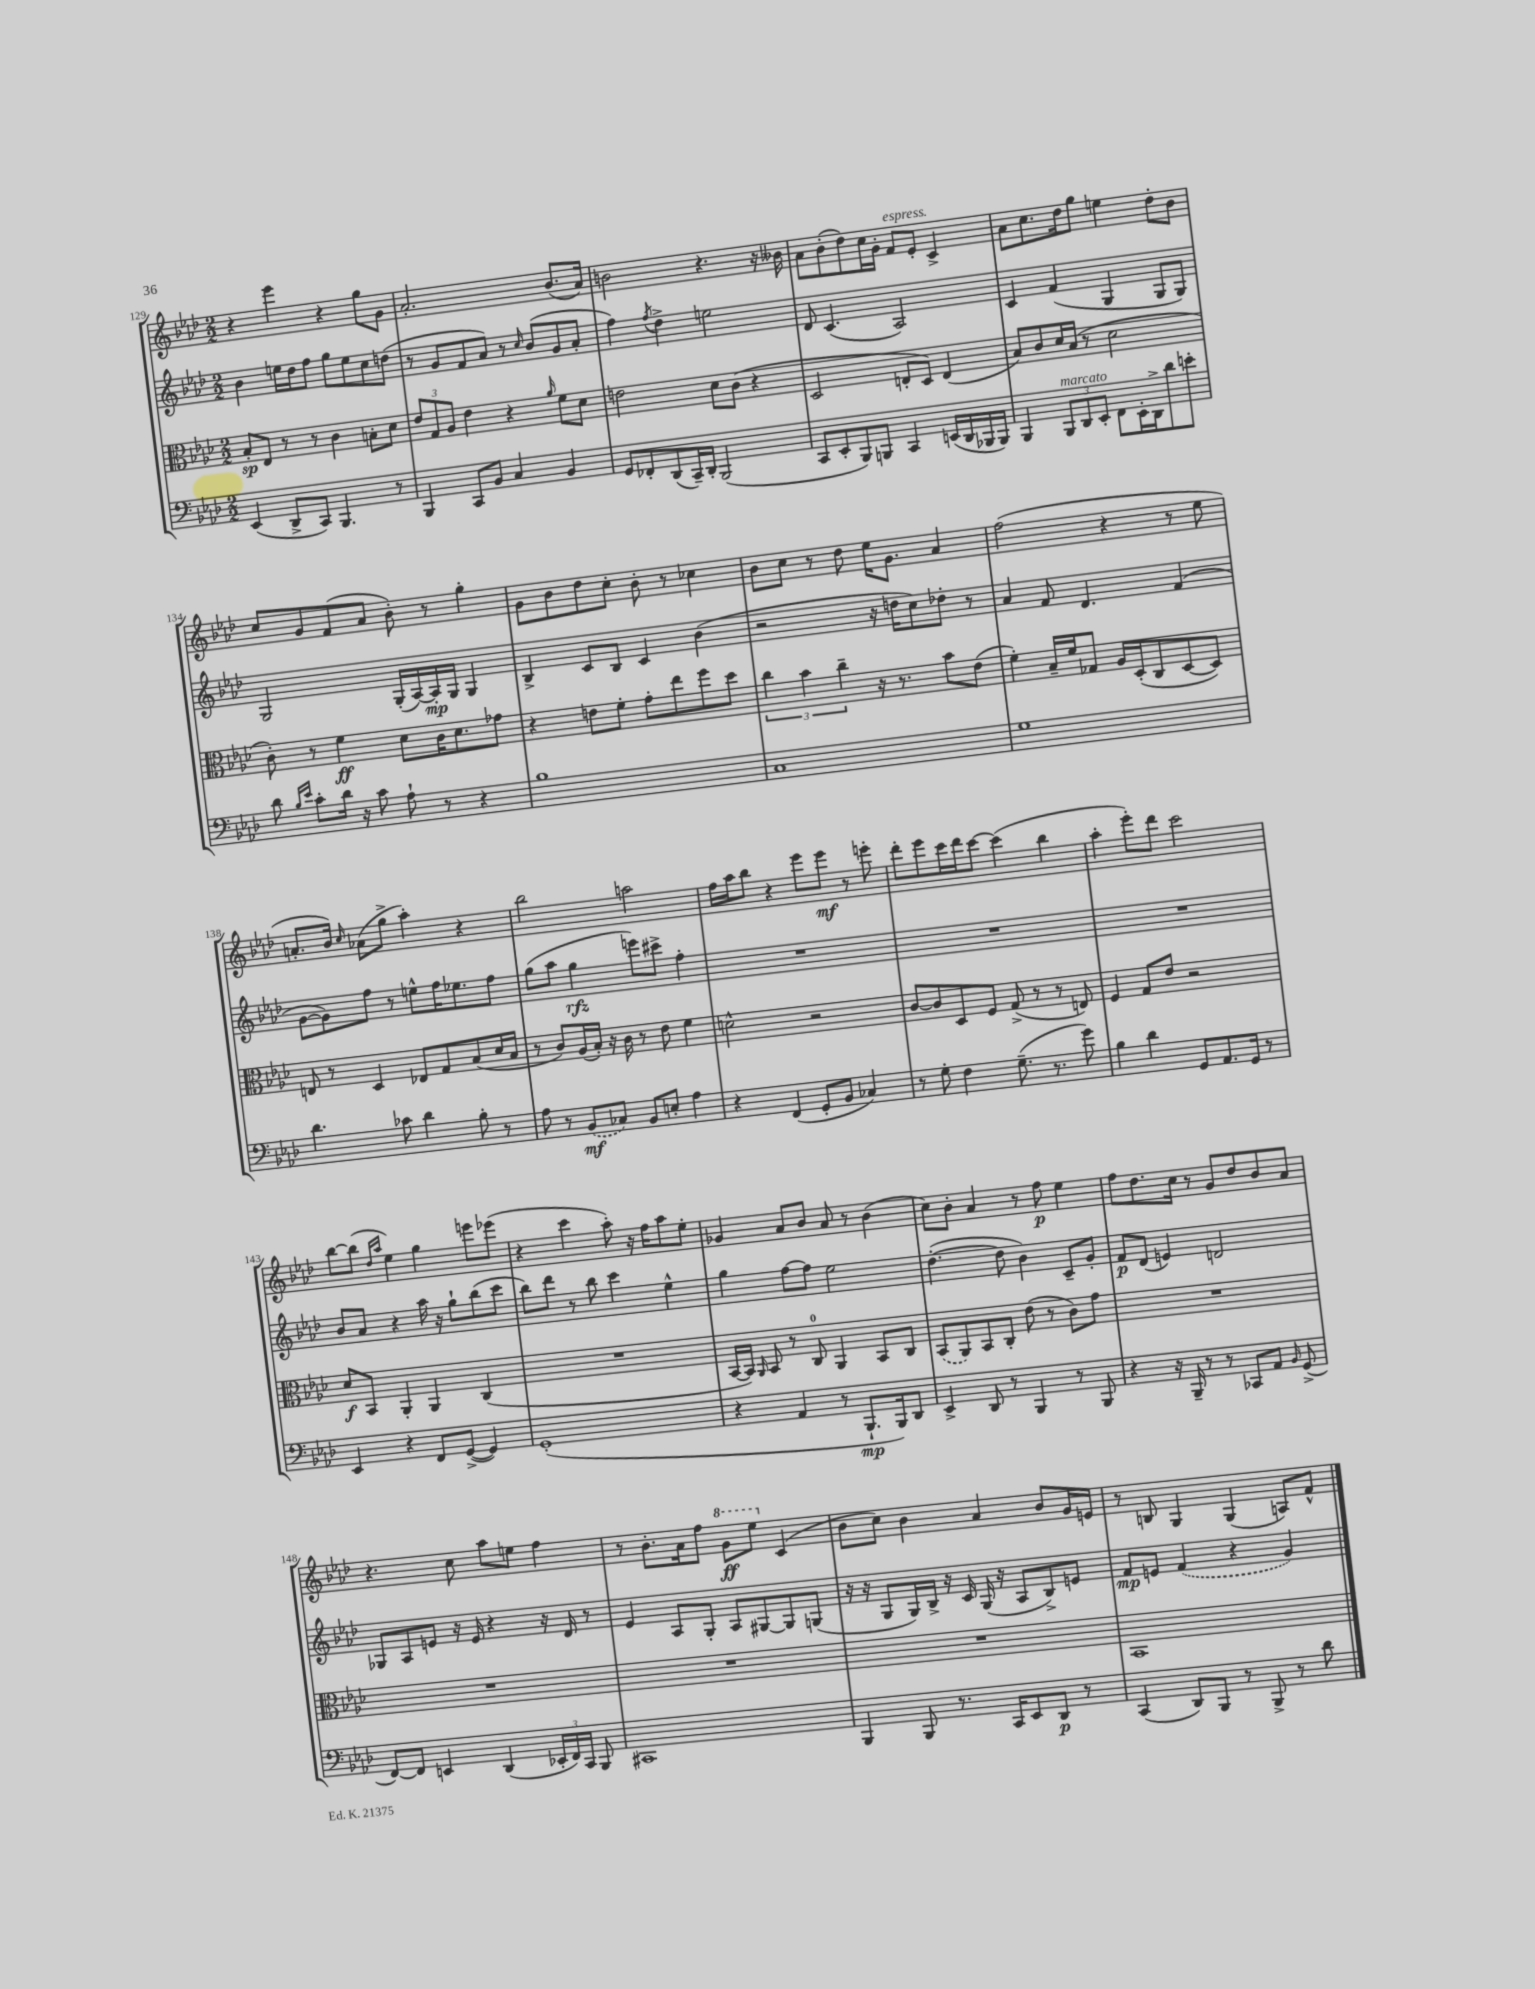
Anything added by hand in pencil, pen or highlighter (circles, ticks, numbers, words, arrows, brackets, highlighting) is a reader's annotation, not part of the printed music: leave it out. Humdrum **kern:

**kern	**dynam	**kern	**dynam	**kern	**dynam	**kern	**dynam
*part4	*part4	*part3	*part3	*part2	*part2	*part1	*part1
*staff4	*staff4	*staff3	*staff3	*staff2	*staff2	*staff1	*staff1
*clefF4	*	*clefC3	*	*clefG2	*	*clefG2	*
*k[b-e-a-d-]	*	*k[b-e-a-d-]	*	*k[b-e-a-d-]	*	*k[b-e-a-d-]	*
*M2/2	*	*M2/2	*	*M2/2	*	*M2/2	*
=129	=129	=129	=129	=129	=129	=129	=129
(4EE-/	.	8B-'/L	sp	4b-\	.	4r	.
.	.	8E-/J	.	.	.	.	.
8DD-^/L	.	8r	.	16een\LL	.	4eee-\	.
.	.	.	.	16dd-\J	.	.	.
8CC/J)	.	8r	.	8ff\J	.	.	.
4.BBB-/	.	4c\	.	8gg\L	.	4r	.
.	.	.	.	8ee\	.	.	.
.	.	8Bn'\L	.	8cc\	.	8gg\L	.
8r	.	8d-\J	.	(8ddn\J	.	8g\J	.
=130	=130	=130	=130	=130	=130	=130	=130
4BBB-/	.	12e-/L	.	8r	.	2.a-'/	.
.	.	12G/	.	.	.	.	.
.	.	.	.	8g/L	.	.	.
.	.	12A-/J	.	.	.	.	.
8CC/L	.	4e-\	.	8f/	.	.	.
8BB-/J	.	.	.	8a-/J)	.	.	.
4C/	.	4r	.	8r	.	.	.
.	.	.	.	16qqcc/	.	.	.
.	.	.	.	(8b-/L	.	.	.
.	.	16qqa-/	.	.	.	.	.
4BB-/	.	8f\L	.	8g/	.	(8.b-/L	.
.	.	8d-\J	.	8a-'/J	.	.	.
.	.	.	.	.	.	16a-/Jk)	.
=131	=131	=131	=131	=131	=131	=131	=131
8GG/L	.	2en\	.	4ff\)	.	2bn\	.
8FF-X'/	.	.	.	.	.	.	.
.	.	.	.	8qff/	.	.	.
(8DD-/	.	.	.	4dd-^\	.	.	.
16CC~/L)	.	.	.	.	.	.	.
16DD-'/JJ	.	.	.	.	.	.	.
(2BBB-/	.	8d-\L	.	2een\	.	4.r	.
.	.	(8c\J	.	.	.	.	.
.	.	4r	.	.	.	.	.
.	.	.	.	.	.	16r	.
.	.	.	.	.	.	16b--X\	.
=132	=132	=132	=132	=132	=132	=132	=132
8CC/L	.	2D-/	.	8d-/	.	8a-\L	.
8EE-'/	.	.	.	(4.c/	.	(8b-'\	.
8BBB-/)	.	.	.	.	.	8dd-\)	.
8BBBn/J	.	.	.	.	.	16cc\L	.
.	.	.	.	.	.	16g'\JJ	.
!	!	!	!	!	!	!LO:TX:a:i:t=espress.	!
4CC/	.	8En'/L	.	2A-/)	.	8f/L	.
.	.	8D-/J)	.	.	.	8e-'/J	.
(16EEn/LL	.	(4E/	.	.	.	4c^/	.
16DD-/	.	.	.	.	.	.	.
16BBB-X/	.	.	.	.	.	.	.
16BBB-/JJ)	.	.	.	.	.	.	.
=133	=133	=133	=133	=133	=133	=133	=133
4BBB-/	.	8B-/L)	.	4c/	.	8a-\L	.
.	.	8c/	.	.	.	8.cc\	.
!LO:TX:a:i:t=marcato	!	!	!	!	!	!	!
12BBB-/L	.	16d-/L	.	(4f/	.	.	.
.	.	(16B-/JJ	.	.	.	16dd-\k	.
12DD-/	.	.	.	.	.	.	.
.	.	8r	.	.	.	8gg\J	.
12EE-'/J	.	.	.	.	.	.	.
8FF\L	.	2d-\	.	4G/	.	4een\	.
16EE-'\L	.	.	.	.	.	.	.
16DD-^\J	.	.	.	.	.	.	.
8d-\	.	.	.	8G/L	.	8dd-'\L	.
8en'\J	.	.	.	8G/J)	.	8b-\J	.
!!LO:LB:g=z
=134	=134	=134	=134	=134	=134	=134	=134
8d-\	.	8c'\)	.	2G/	.	8cc/L	.
16qqB-/LL	.	.	.	.	.	.	.
16qqe-/JJ	.	.	.	.	.	.	.
8c'\L	.	8r	.	.	.	8g/	.
16d-\Jk	.	4f\	ff	.	.	(8f/	.
16r	.	.	.	.	.	.	.
8c\	.	.	.	.	.	8a-/J	.
8A-`\	.	8d-\L	.	(16G'/LL	.	8b-'\)	.
.	.	.	.	[16A-/)	.	.	.
8r	.	16c\K	.	16A-'/]	mp	8r	.
.	.	8.d-\	.	16G/JJ	.	.	.
4r	.	.	.	4G/	.	4gg'\	.
.	.	8g-X\J	.	.	.	.	.
=135	=135	=135	=135	=135	=135	=135	=135
1B-	.	4r	.	4B-^/	.	8g\L	.
.	.	.	.	.	.	8b-\	.
.	.	8en\L	.	8c/L	.	8dd-\	.
.	.	8f'\J	.	8B-/J	.	8cc'\J	.
.	.	8g'\L	.	4c/	.	8b-'\	.
.	.	8ee-\	.	.	.	8r	.
.	.	8ff\	.	(4b-\	.	4cc-X\	.
.	.	8dd-\J	.	.	.	.	.
=136	=136	=136	=136	=136	=136	=136	=136
1C	.	6cc\	.	2r	.	8b-\L	.
.	.	.	.	.	.	8cc\J	.
.	.	6b-\	.	.	.	.	.
.	.	.	.	.	.	8r	.
.	.	6cc~\	.	.	.	.	.
.	.	.	.	.	.	8dd-\	.
.	.	16r	.	16r	.	16ee-\KL	.
.	.	8.r	.	16ddn\KL	.	8.g\J	.
.	.	.	.	8cc\)	.	.	.
.	.	8b-\L	.	8dd-X'\J	.	4a-/	.
.	.	(8e-\J	.	8r	.	.	.
=137	=137	=137	=137	=137	=137	=137	=137
1G	.	4f'\)	.	4a-/	.	(2ff\	.
.	.	16B-~/LL	.	8f/	.	.	.
.	.	16f/J	.	.	.	.	.
.	.	8G-X/J	.	4.d-/	.	.	.
.	.	16A-/LL	.	.	.	4r	.
.	.	(16D-'/J	.	.	.	.	.
.	.	8C/	.	.	.	.	.
.	.	[8D-/	.	(4f/	.	8r	.
.	.	8D-/J])	.	.	.	8ee-\	.
!!LO:LB:g=z
=138	=138	=138	=138	=138	=138	=138	=138
4.d-\	.	8En/	.	[8g\L	.	8.an'/L	.
.	.	8r	.	8g\])	.	.	.
.	.	.	.	.	.	16b-/Jk)	.
.	.	.	.	.	.	16qqcc/	.
.	.	4D-/	.	8ff\J	.	(8a-X\L	.
8c-X\	.	.	.	8r	.	8gg^\J	.
4d-\	.	8E-X/L	.	8een^^\L	.	4aa-'\)	.
.	.	8G/	.	16ff\K	.	.	.
.	.	.	.	8.ee-X\	.	.	.
8B-'\	.	(8B-/	.	.	.	4r	.
8r	.	16d-/L	.	8ff\J	.	.	.
.	.	16B-/JJ	.	.	.	.	.
=139	=139	=139	=139	=139	=139	=139	=139
8A-\	.	8r	.	(8gg\L	.	2bb-\	.
8r	.	8c/L)	.	8aa-\J	.	.	.
(8BB-/L	mf	(16A-/L	.	4gg\	rfz	.	.
.	.	16B-'/JJ)	.	.	.	.	.
8C-X/J)	.	16r	.	.	.	.	.
.	.	16c\	.	.	.	.	.
8BB-/L	.	8r	.	8eeen\L)	.	2aan\	.
8En'/J	.	8e-\	.	8ccc#X^\J	.	.	.
4A-\	.	4f\	.	4ff'\	.	.	.
=140	=140	=140	=140	=140	=140	=140	=140
4r	.	2dn^^\	.	1r	.	16ff\LL	.
.	.	.	.	.	.	16aa-\J	.
.	.	.	.	.	.	8bb-\J	.
(4FF/	.	.	.	.	.	4r	.
8GG'/L	.	2r	.	.	.	8eee-\L	.
8BB-/J	.	.	.	.	.	8eee-\J	mf
4C-X/)	.	.	.	.	.	8r	.
.	.	.	.	.	.	8eeen'\	.
=141	=141	=141	=141	=141	=141	=141	=141
8r	.	[8c/L	.	1r	.	8ddd-'\L	.
8G'\	.	8c/]	.	.	.	8eee-\	.
4F\	.	8D-/	.	.	.	16ccc\L	.
.	.	.	.	.	.	16ddd-\J	.
.	.	8F/J	.	.	.	[8ccc\J	.
(8.G~\	.	(8G^/	.	.	.	(4ccc\]	.
.	.	8r	.	.	.	.	.
8.r	.	.	.	.	.	.	.
.	.	8r	.	.	.	4bb-\	.
8g\)	.	8En/)	.	.	.	.	.
=142	=142	=142	=142	=142	=142	=142	=142
4B-\	.	4F/	.	1r	.	4aa-'\	.
4d-\	.	8G/L	.	.	.	8eee-'\L)	.
.	.	8e-/J	.	.	.	8ddd-\J	.
8GG/L	.	2r	.	.	.	2ccc\	.
8.AA-/	.	.	.	.	.	.	.
16GG/Jk	.	.	.	.	.	.	.
8r	.	.	.	.	.	.	.
!!LO:LB:g=z
=143	=143	=143	=143	=143	=143	=143	=143
4EE-/	.	8d-/L	f	8b-/L	.	[8bb-\L	.
.	.	8BB-/J	.	8a-/J	.	(8bb-\J]	.
.	.	.	.	.	.	16qqdd-/LL	.
.	.	.	.	.	.	16qqaa-/JJ	.
4r	.	4AA-'/	.	4r	.	4ee-\)	.
8FF/L	.	4AA-/	.	16aa-\	.	4gg\	.
.	.	.	.	16r	.	.	.
([8GG^/J	.	.	.	8gg`\L	.	.	.
4GG/])	.	(4C/	.	(8bb-\	.	8eeen\L	.
.	.	.	.	8ccc\J	.	(8eee-X\J	.
=144	=144	=144	=144	=144	=144	=144	=144
(1GG'	.	1r	.	8bb-\L)	.	4r	.
.	.	.	.	8ddd-\J	.	.	.
.	.	.	.	8r	.	4ccc\	.
.	.	.	.	8bb-\	.	.	.
.	.	.	.	4ccc\	.	8aa-'\)	.
.	.	.	.	.	.	16r	.
.	.	.	.	.	.	16ff\KL	.
.	.	.	.	4ee-^^\	.	8aa-\	.
.	.	.	.	.	.	8ee-'\J	.
=145	=145	=145	=145	=145	=145	=145	=145
4r	.	[16BB-/LL	.	4gg\	.	4g-X/	.
.	.	16BB-/JJ])	.	.	.	.	.
.	.	16qqAA-/	.	.	.	.	.
.	.	8BB-/	.	.	.	.	.
4AA-/	.	8r	.	[8ff\L	.	8a-/L	.
.	.	8C/	.	8ff\J]	.	8b-/J	.
8r	.	4AA-/	.	2ee-\	.	8a-/	.
8.BBB-`/L	mp	.	.	.	.	8r	.
.	.	8BB-/L	.	.	.	(4b-\	.
16BBB-/k)	.	.	.	.	.	.	.
8DD-/J	.	8C/J	.	.	.	.	.
=146	=146	=146	=146	=146	=146	=146	=146
4EE-^/	.	(8BB-/L	.	([4.dd-'\	.	8cc\L)	.
.	.	8AA-/)	.	.	.	8b-'\J	.
8DD-/	.	8BB-/	.	.	.	4a-/	.
8r	.	8C'/J	.	8dd-\]	.	.	.
4BBB-/	.	(8e-\	.	4b-\)	.	8r	.
.	.	8r	.	.	.	8ff\	p
8r	.	8c\L)	.	8c~/L	.	4ee-\	.
8BBB-/	.	8g\J	.	8g'/J	.	.	.
=147	=147	=147	=147	=147	=147	=147	=147
4r	.	1r	.	8f/L	p	8ff\L	.
.	.	.	.	(8d-/J	.	8.dd-\	.
16r	.	.	.	4en/)	.	.	.
16BBB-~/	.	.	.	.	.	16cc\Jk	.
8r	.	.	.	.	.	8r	.
8r	.	.	.	2dn/	.	8g/L	.
8CC-X/L	.	.	.	.	.	8dd-/	.
8AA-/J	.	.	.	.	.	8b-/	.
16qqBB-/	.	.	.	.	.	.	.
(8GG^/	.	.	.	.	.	8a-/J	.
!!LO:LB:g=z
=148	=148	=148	=148	=148	=148	=148	=148
[8FF/L)	.	1r	.	8G-X/L	.	4.r	.
8FF/J]	.	.	.	8A-/	.	.	.
4EEn/	.	.	.	8en/J	.	.	.
.	.	.	.	16r	.	8cc\	.
.	.	.	.	16e/	.	.	.
(4DD-/	.	.	.	4r	.	8aa-\L	.
.	.	.	.	.	.	8een\J	.
24EE-X'/LL	.	.	.	16r	.	4ff\	.
24FF/)	.	.	.	.	.	.	.
.	.	.	.	16d-/	.	.	.
24CC/JJ	.	.	.	.	.	.	.
8BBB-/	.	.	.	8r	.	.	.
=149	=149	=149	=149	=149	=149	=149	=149
1CC#X	.	1r	.	4e-/	.	8r	.
.	.	.	.	.	.	8.b-'\L	.
.	.	.	.	8A-/L	.	.	.
.	.	.	.	.	.	16a-\k	.
.	.	.	.	8G'/J	.	8ff\J	.
*	*	*	*	*	*	*8va	*
.	.	.	.	8A-/L	.	8gg\L	ff
.	.	.	.	[8G#X/	.	8eee-\J	.
*	*	*	*	*	*	*X8va	*
.	.	.	.	8G#/]	.	(4c/	.
.	.	.	.	(8Gn/J	.	.	.
=150	=150	=150	=150	=150	=150	=150	=150
4BBB-/	.	1r	.	16r	.	8b-\L	.
.	.	.	.	16r	.	.	.
.	.	.	.	8G/L	.	8cc\J)	.
8BBB-/	.	.	.	16G/L)	.	4b-\	.
.	.	.	.	16B-^/JJ	.	.	.
8.r	.	.	.	16r	.	.	.
.	.	.	.	16c/	.	.	.
.	.	.	.	(16G/	.	4a-/	.
16CC/KL	.	.	.	16r	.	.	.
8EE-/	.	.	.	8A-/L	.	.	.
8DD-/J	p	.	.	8B-^/)	.	8b-/L	.
8r	.	.	.	8en/J	.	16g/L	.
.	.	.	.	.	.	16en/JJ	.
=151	=151	=151	=151	=151	=151	=151	=151
(4CC/	.	1BB-	.	8f/L	mp	8r	.
.	.	.	.	8en/J	.	8Bn/	.
8DD-/L)	.	.	.	(4f/	.	4G/	.
8BBB-/J	.	.	.	.	.	.	.
8r	.	.	.	4r	.	(4G/	.
8BBB-^/	.	.	.	.	.	.	.
8r	.	.	.	4g/)	.	8An/L)	.
8d-\	.	.	.	.	.	8f^^/J	.
==	==	==	==	==	==	==	==
*-	*-	*-	*-	*-	*-	*-	*-
